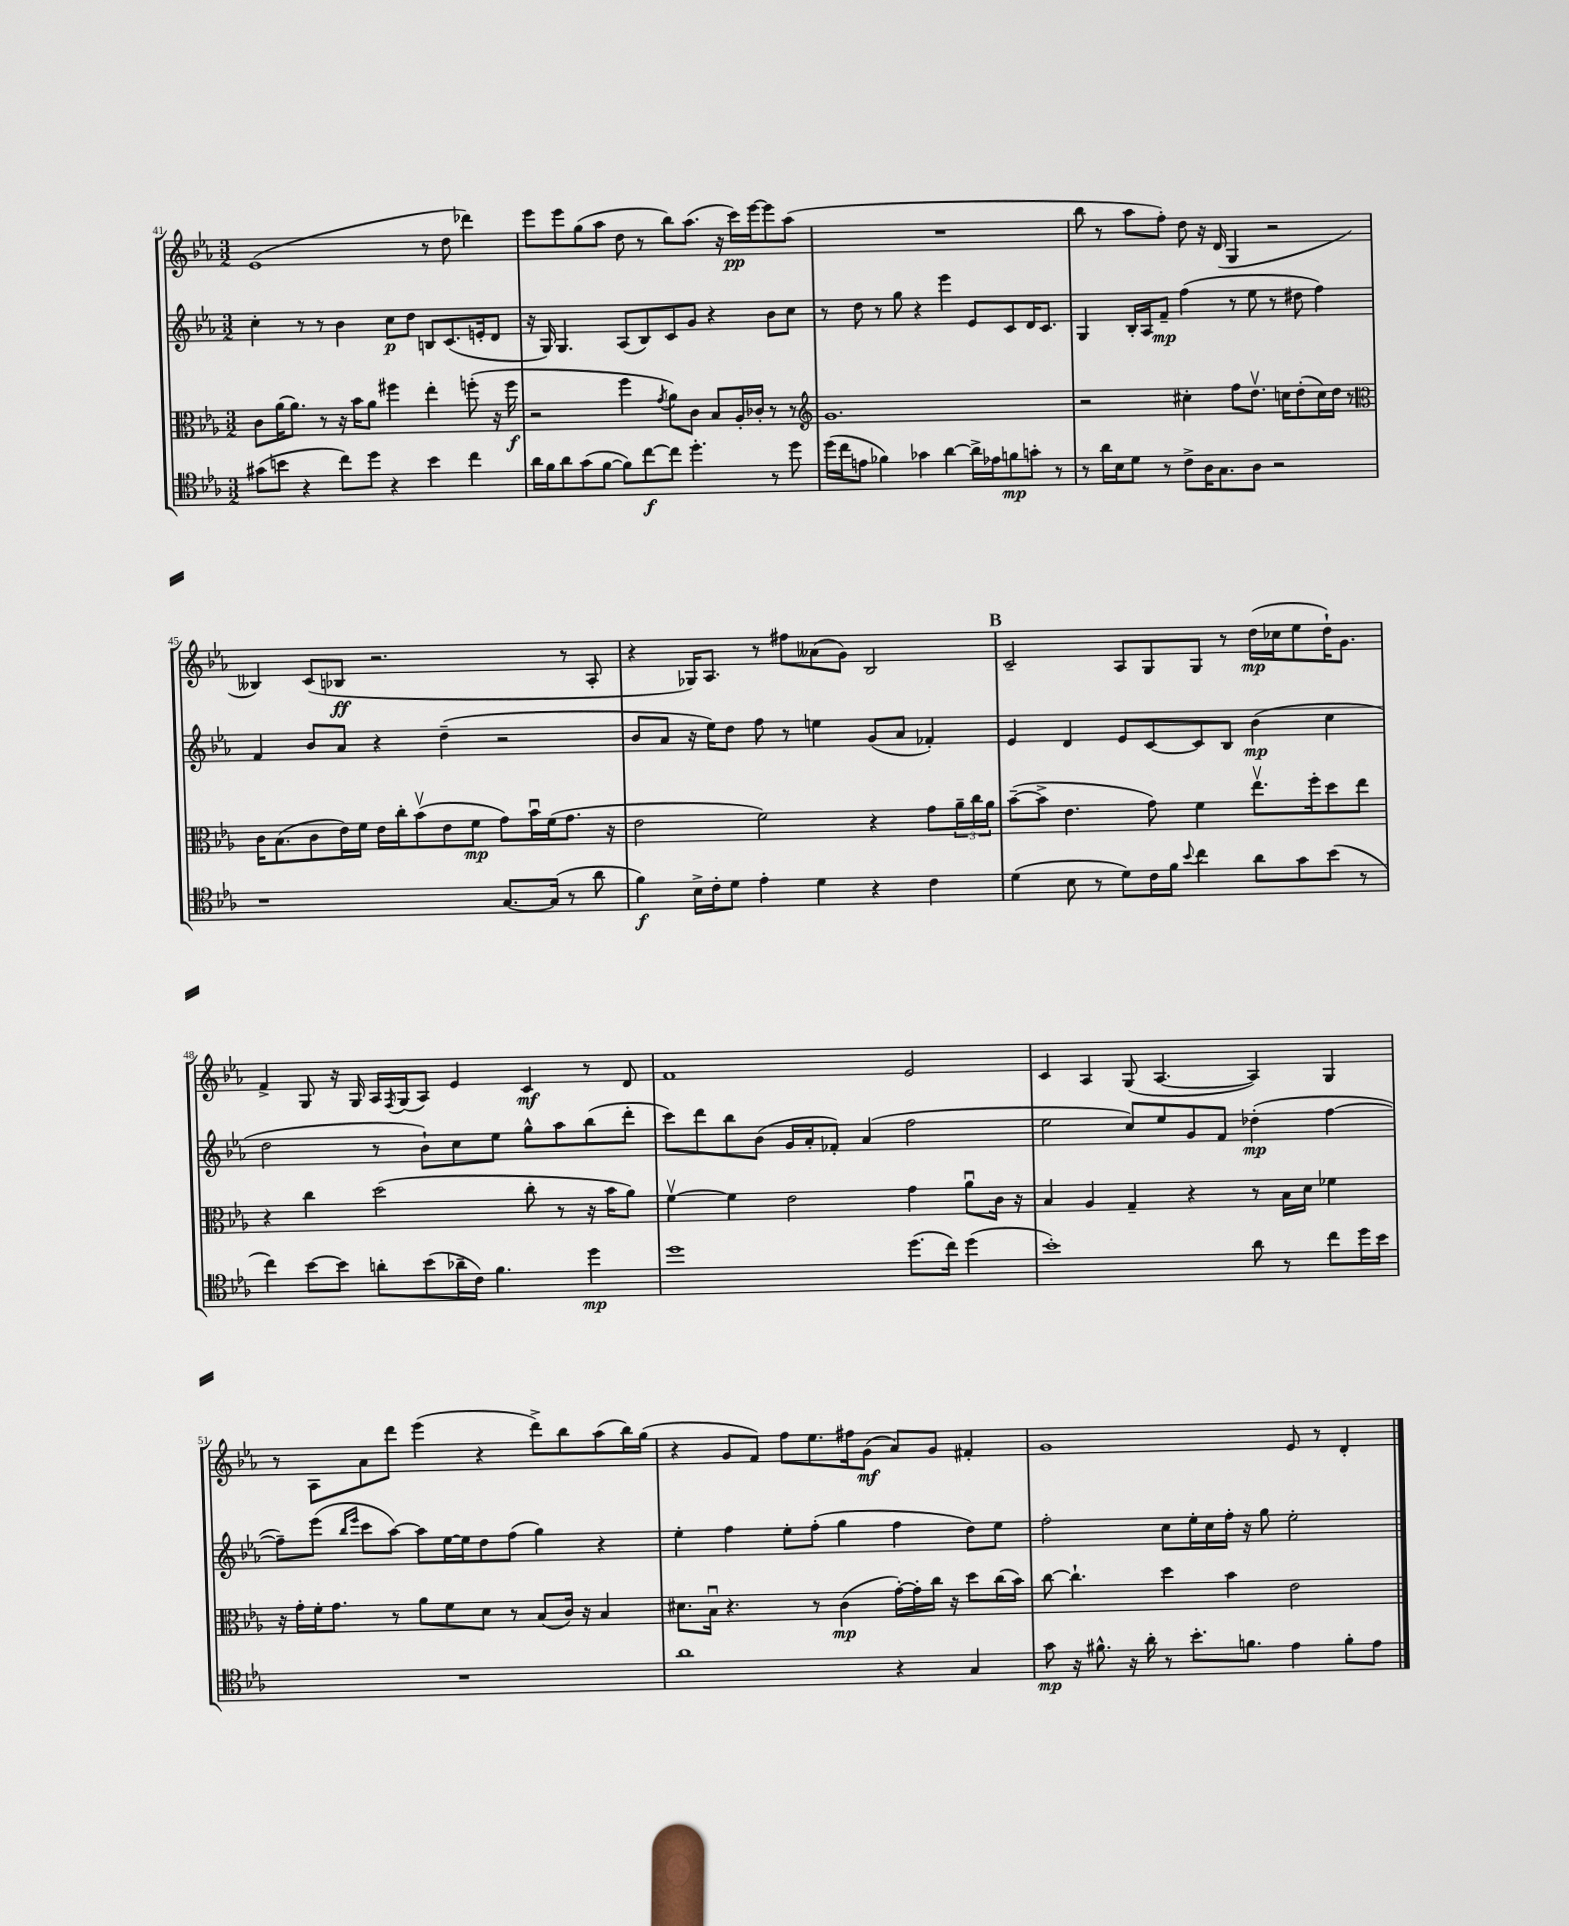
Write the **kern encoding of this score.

**kern	**kern	**kern	**kern
*staff4	*staff3	*staff2	*staff1
*clefC4	*clefC3	*clefG2	*clefG2
*k[b-e-a-]	*k[b-e-a-]	*k[b-e-a-]	*k[b-e-a-]
*M3/2	*M3/2	*M3/2	*M3/2
(8g#\L	8c\L	4cc'\	(1e-
8b\J	(16a-\K	.	.
.	8.a-\J)	.	.
4r	.	8r	.
.	8r	8r	.
8cc\L)	16r	4b-\	.
.	16b-\LK	.	.
8dd\J	8a-\J	.	.
4r	4ff#\	8cc\L	.
.	.	8dd\J	.
4b\	4ee-'\	8B/L	8r
.	.	(8.c/	8dd\
4cc\	(8ff'\	.	4ddd-\)
.	.	16e'/k	.
.	16r	8d/J	.
.	16ff\	.	.
=	=	=	=
16a-\LL	2r	16r	8eee-\L
16f\J	.	16G/)	.
8a-\	.	4.G/	8eee-\
(8g\	.	.	(8gg\
[8f\J	.	.	8aa-\J
8f\]L)	4ff\	(8A-/L	8dd\
[8cc\	.	8B-/)	8r
.	8qg/	.	.
8cc\]J	8a-\L)	8c/	8bb-\L)
4.dd'\	8c\J	8g/J	(8.aa-\J
.	8B-/L	4r	.
.	.	.	16r
.	16A-'/L	.	16ccc\LL)
.	16c-'/JJ	.	[16eee-\J
8r	8r	8b-\L	8eee-\]
8dd\	8r	8cc\J	(8aa-\J
=	=	=	=
*	*clefG2	*	*
(16dd\LL	1.g	8r	1.r
16cc\J	.	.	.
8e\J	.	8dd\	.
4f-\)	.	8r	.
.	.	8gg\	.
4g-\	.	4r	.
[4a-\	.	4eee-\	.
16a-^\]LL	.	8e-/L	.
16e-\J	.	.	.
8f\	.	8c/	.
8g'\J	.	16d/K	.
.	.	8.c/J	.
8r	.	.	.
=	=	=	=
8r	2r	4G/	8bb-\
16a-\LL	.	.	8r
16B-\J	.	.	.
8d\J	.	16B-'/LL	8aa-\L
.	.	16A-/J	.
8r	.	8f~/J	8ff'\J)
8c^\L	4cc#'\	(4ff\	8dd\
16A-\K	.	.	16r
8.G\	.	.	(16d/
.	8ff\L	8r	4G/
8A-\J	8.ddv\J	8ee-\	.
2r	.	8r	2r
.	16cc\LK	.	.
.	(8dd'\	8dd#\	.
.	16cc\L)	4ff\)	.
.	16dd\JJ	.	.
.	8r	.	.
=	=	=	=
*	*clefC3	*	*
1r	16c\LK	4f/	4B--/)
.	(8.B-\	.	.
.	8c\	8b-/L	(8c/L
.	16e-\L)	8a-/J	8B-/J
.	16f\JJ	.	.
.	16e-\LL	4r	2.r
.	16cc'\J	.	.
.	(8b-v\	.	.
.	8e-\	(4dd~\	.
.	8f\J	.	.
[8.G/L	8g\L)	2r	.
.	16b-u\L	.	.
(16G/]Jk	(16f\J	.	.
8r	8.g\J	.	8r
8a-\	.	.	8A-'/
.	16r	.	.
=	=	=	=
4f\)	2e-\	8b-/L	4r
.	.	8a-/J	.
16B-^\LL	.	16r	16G-/LK)
16c'\J	.	16ee-\LK)	8.A-/J
8d\J	.	8dd\J	.
4e-'\	2f\)	8ff\	8r
.	.	8r	8ff#\L
4d\	.	4ee\	(8a--\
.	.	.	8g\J)
4r	4r	(8g/L	2B-/
.	.	8a-/J	.
4c\	8g\L	4f-'/)	.
.	24a-~\L	.	.
.	24cc\	.	.
.	24a-\JJ	.	.
=	=	=	=
(4d\	([8b-~\L	4e-/	2c~/
.	8b-^\]J	.	.
8B-\	4.e-\	4d/	.
8r	.	.	.
8d\L)	.	8e-/L	8A-/L
16c\L	8g\)	[8c/	8G/
16f\JJ	.	.	.
8qqb-/	.	.	.
4cc\	4f\	8c/]	8G/J
.	.	8B-/J	8r
8a-\L	8.ee-v\L	(4b-\	(16dd\LL
.	.	.	16cc-\J
8g\	.	.	8ee-\
.	16ff'\k	.	.
(8b-\J	8dd\	4cc\	16dd`\K)
.	.	.	8.g\J
8r	8ee-\J	.	.
=	=	=	=
4cc\)	4r	2dd\	4f^/
[8b-\L	4cc\	.	8G/
8b-\]J	.	.	16r
.	.	.	16G/
8a'\L	(2dd\	8r	16A-/LL
.	.	.	8qF/
.	.	.	(16G/J
(8b-\	.	8b-`\L)	8A-/J)
16a-~\L	.	8cc\	4e-/
16c\JJ)	.	.	.
4.f\	.	8ee-\J	.
.	8cc'\	8gg^^\L	4c/
.	8r	8aa-\	.
4dd\	16r	(8bb-\	8r
.	16b-\LK	.	.
.	8a-\J)	8ddd'\J	8d/
=	=	=	=
1dd	[4fv\	8ccc\L)	1f
.	.	8ddd\	.
.	4f\]	8bb-\	.
.	.	(8b-\J	.
.	2e-\	16g/LL	.
.	.	16a-'/J	.
.	.	8f-'/J)	.
.	.	(4a-/	.
(8.dd\L	4g\	2ff\	2e-/
16cc\Jk)	.	.	.
(4dd\	8a-u\L	.	.
.	16c\Jk	.	.
.	16r	.	.
=	=	=	=
1b-')	4B-/	2ee-\	4c/
.	4A-/	.	4A-/
.	4G~/	8cc/L)	(8G/
.	.	8ee-/	[4.A-/
.	4r	8g/	.
.	.	8f/J	.
8a-\	8r	(4dd-'\	4A-/])
8r	16B-\LL	.	.
.	16d\JJ	.	.
8cc\L	4f-\	[4ff\	4G/
16dd\L	.	.	.
16b-\JJ	.	.	.
=	=	=	=
1.r	16r	8ff~\]L)	8r
.	16g'\LL	.	.
.	16f'\J	(8eee-\J	8A-\L
.	8.g\J	.	.
.	.	16qqbb-/LL	.
.	.	16qqeee-/JJ	.
.	.	8ccc\L	8a-\
.	8r	[8aa-\J)	8ddd\J
.	8a-\L	8aa-\]L	(4eee-\
.	8f\	[16ee-\L	.
.	.	16ee-\]J	.
.	8d\J	8dd\	4r
.	8r	(8ff\J	.
.	(8B-/L	4gg\)	8ddd^\L)
.	16c/Jk)	.	8bb-\
.	16r	.	.
.	4B-/	4r	(8aa-\
.	.	.	16bb-\L)
.	.	.	(16gg\JJ
=	=	=	=
1a-	8.d#\L	4ee-'\	4r
.	16B-u\Jk	.	.
.	4.r	4ff\	8g/L
.	.	.	8f/J)
.	.	8ee-'\L	8ff\L
.	8r	(8ff'\J	8.ee-\
.	(4c\	4gg\	.
.	.	.	16ff#\k
.	.	.	(8g\J
4r	[16g'\LL)	4ff\	8a-/L)
.	16g'\]	.	.
.	16cc\JJ	.	8g/J
.	16r	.	.
4G/	8dd\L	8dd\L)	4f#'/
.	(16cc\L	8ee-\J	.
.	16b-\JJ)	.	.
=	=	=	=
8g\	[8cc\	2ff'\	1g
16r	4.cc`\]	.	.
8.f#^^\	.	.	.
16r	.	.	.
16a-'\	.	.	.
8r	4dd\	8cc\L	.
8.b-'\L	.	16ee-'\L	.
.	.	16cc\	.
.	4b-\	16ff'\JJ	.
8.f\J	.	16r	.
.	.	8gg\	.
4e-\	2e-\	2ee-'\	8e-/
.	.	.	8r
8f'\L	.	.	4d'/
8e-\J	.	.	.
==	==	==	==
*-	*-	*-	*-
